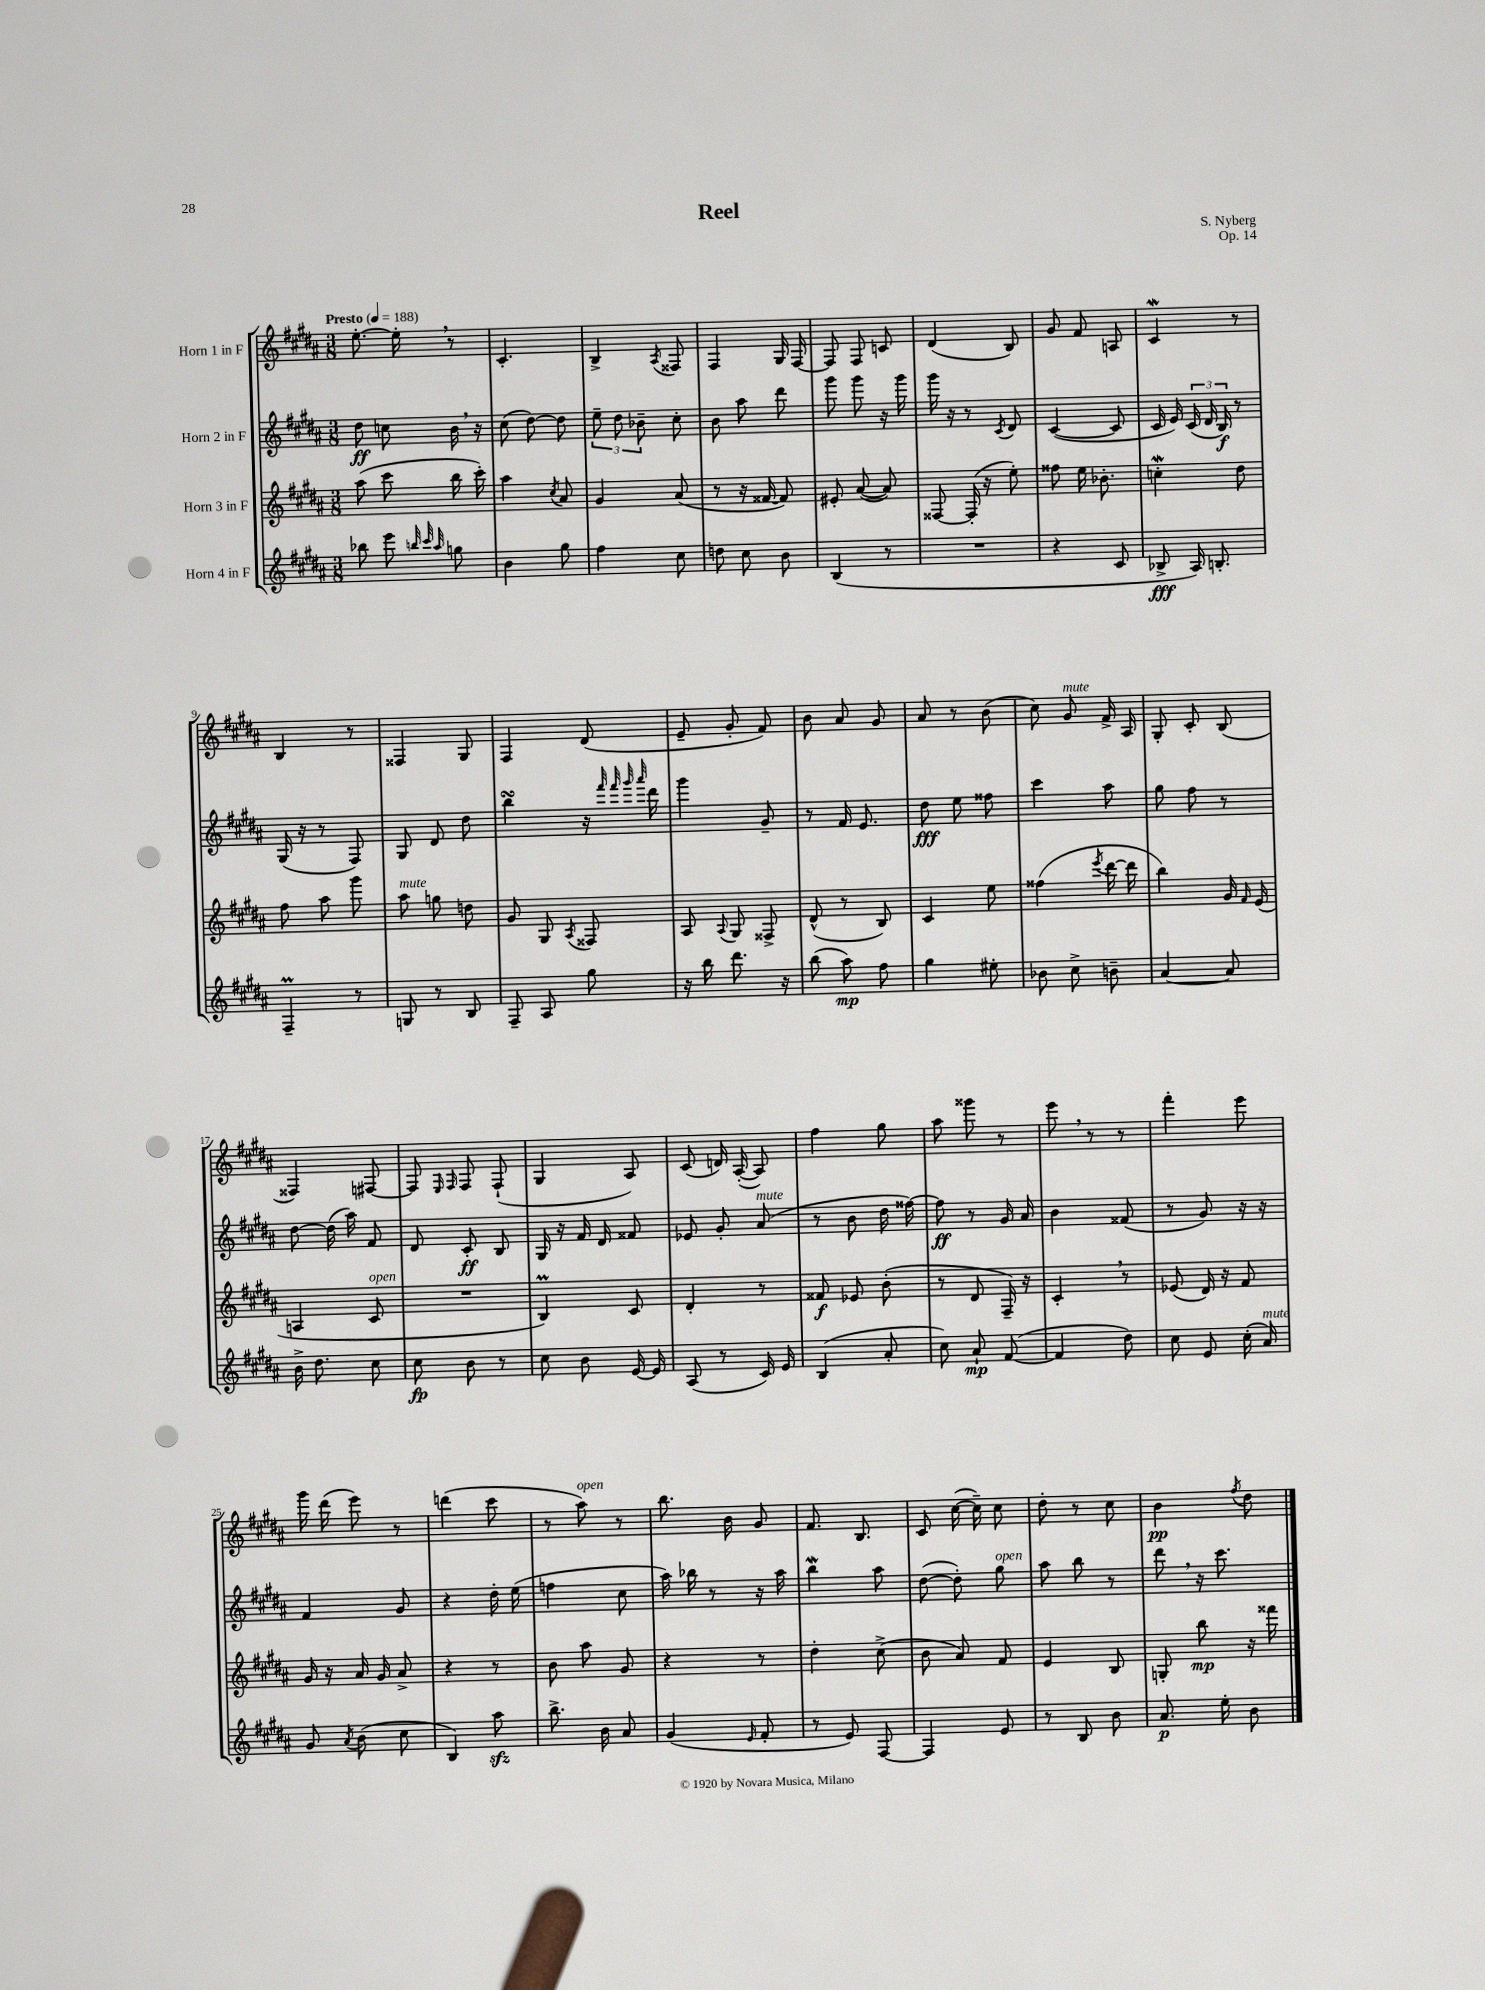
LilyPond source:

\header { title = "Reel" composer = "S. Nyberg" opus = "Op. 14" }
<<
\new StaffGroup <<
\new Staff = "s0" \with { instrumentName = "Horn 1 in F" } {
    \clef treble \key b \major \numericTimeSignature \time 3/8 \tempo "Presto" 4 = 188
    \autoBeamOff e''8.~-. e''16-. \breathe r8 |
    cis'4.-. |
    b4-> \acciaccatura { ais8 } fisis8 |
    fis4 gis16 fis16~ |
    fis8 fis8 c'8 |
    dis'4( b8) |
    gis'8 fis'8 a8 |
    cis'4\mordent r8 |
    b4 r8 |
    fisis4 gis8 |
    fis4 dis'8( |
    e'8-- gis'8-. fis'8) |
    b'8 ais'8 gis'8 |
    ais'8 r8 b'8( |
    cis''8) gis'8^\markup { \italic "mute" } fis'16-> ais16 |
    gis8-. cis'8-. b8( |
    fisis4) fis8~ |
    fis8 \grace { e16 fis16 } fis8 fis8-!( |
    gis4 ais8) |
    cis'8( d'16) ais16~-.( ais8) |
    fis''4 gis''8 |
    ais''8 gisis'''8 r8 |
    e'''8 \breathe r8 r8 |
    fis'''4-. e'''8 |
    gis'''16 dis'''16( e'''8) r8 |
    d'''4( cis'''8 |
    r8 ais''8^\markup { \italic "open" }) r8 |
    b''8. b'16 gis'8 |
    fis'8. b8. |
    cis'8 cis''16~( cis''16--) cis''8 |
    dis''8-. r8 cis''8 |
    b'4\pp \acciaccatura { fis''8 } dis''8 \bar "|." |
}
\new Staff = "s1" \with { instrumentName = "Horn 2 in F" } {
    \clef treble \key b \major \numericTimeSignature \time 3/8
    \autoBeamOff dis''8\ff c''8 b'16 \breathe r16 |
    cis''8( dis''8~) dis''8 |
    \tuplet 3/2 { e''8-- dis''8 bes'8-- } cis''8-. |
    b'8 ais''8 dis'''8 |
    gis'''8 gis'''8 r16 gis'''16 |
    gis'''16 r16 r8 \acciaccatura { cis'8 } dis'8 |
    cis'4~( cis'8 |
    cis'16 e'16) \tuplet 3/2 { cis'16( dis'16 b16\f) } r8 |
    gis16( r16 r8 fis8) |
    gis8 dis'8 dis''8 |
    b''4\turn r16 \grace { fis'''32 fis'''32 gis'''32 ais'''32 } dis'''16 |
    gis'''4 gis'8-- |
    r8 fis'16 e'8. |
    dis''8\fff e''8 fisis''8 |
    cis'''4 ais''8 |
    gis''8 fis''8 r8 |
    dis''8~ dis''16( ais''16) fis'8 |
    dis'8 cis'8-.\ff b8 |
    gis16 r16 fis'16 dis'16 fisis'8 |
    ees'8 gis'8-. ais'8^\markup { \italic "mute" }( |
    r8 b'8 dis''16 fisis''16~) |
    fisis''8\ff r8 gis'16 ais'16 |
    b'4 fisis'8( |
    r8 gis'8) r16 r16 |
    fis'4 gis'8 |
    r4 dis''16-. e''16( |
    f''4 cis''8 |
    ais''16) bes''16 r8 r16 ais''16 |
    b''4\mordent ais''8 |
    dis''8~( dis''8-.) gis''8^\markup { \italic "open" } |
    ais''8 b''8 r8 |
    dis'''8 \breathe r16 cis'''8. \bar "|." |
}
\new Staff = "s2" \with { instrumentName = "Horn 3 in F" } {
    \clef treble \key b \major \numericTimeSignature \time 3/8
    \autoBeamOff ais''8( cis'''8 b''16 cis'''16-.) |
    ais''4 \acciaccatura { cis''8 } ais'8 |
    gis'4 ais'8( |
    r8 r16 fisis'16~ fisis'8) |
    eis'8-. ais'8~( ais'8) |
    fisis8~ fisis16-.( r16 e''8-.) |
    fisis''8 e''16 bes'8.-. |
    c''4-.\mordent dis''8 |
    fis''8 ais''8 gis'''8 |
    ais''8^\markup { \italic "mute" } g''8 d''8 |
    gis'8 gis8 \acciaccatura { ais8 } fisis8 |
    ais8 \appoggiatura { ais8 } gis8 fisis8-> |
    dis'8-^( r8 b8) |
    cis'4 e''8 |
    fisis''4( \acciaccatura { e'''8 } dis'''16~ dis'''16 |
    b''4) gis'16 \grace { fis'16 } e'16( |
    a4 cis'8^\markup { \italic "open" } |
    R4. |
    b4\prall) cis'8 |
    dis'4-. r8 |
    fisis'8\f ees'8 b'8-.( |
    r8 dis'8 fis16--) r16 |
    cis'4-. \breathe r8 |
    ees'8( dis'16) r16 fis'8 |
    gis'16 r16 ais'16 gis'16 ais'8-> |
    r4 r8 |
    b'8 ais''8 gis'8 |
    r4 r8 |
    dis''4-. cis''8->( |
    b'8 ais'8) fis'8 |
    e'4 b8 |
    g8-. b''8\mp r16 fisis'''16 \bar "|." |
}
\new Staff = "s3" \with { instrumentName = "Horn 4 in F" } {
    \clef treble \key b \major \numericTimeSignature \time 3/8
    \autoBeamOff bes''8 e'''8 \grace { b''32 cis'''32 ais''32 } g''8 |
    b'4 gis''8 |
    fis''4 cis''8 |
    d''8 cis''8 b'8 |
    b4( r8 |
    R4. |
    r4 cis'8 |
    bes8->\fff ais16) b8.-. |
    fis4--\prall r8 |
    g8 r8 b8 |
    fis8-- ais8 gis''8 |
    r16 b''16 dis'''8. r16 |
    b''8( ais''8\mp) fis''8 |
    gis''4 eis''8-. |
    bes'8 cis''8-> b'8-- |
    ais'4~ ais'8 |
    b'16-> dis''8. cis''8 |
    cis''8\fp b'8 r8 |
    cis''8 b'8 e'16~ e'16 |
    ais8( r8 cis'16) e'16 |
    b4( ais'8-. |
    cis''8) ais'8-!\mp fis'8~( |
    fis'4 dis''8) |
    cis''8 e'8 cis''16-.( ais'16^\markup { \italic "mute" }) |
    gis'8 \acciaccatura { ais'8 } b'8( cis''8 |
    b4) ais''8\sfz |
    b''8.-> b'16 ais'8 |
    gis'4( \grace { e'16 } fis'8-. |
    r8 e'8) fis8~ |
    fis4 e'8 |
    r8 b8 b'8 |
    ais'8.\p e''16-. b'8 \bar "|." |
}
>>
>>
